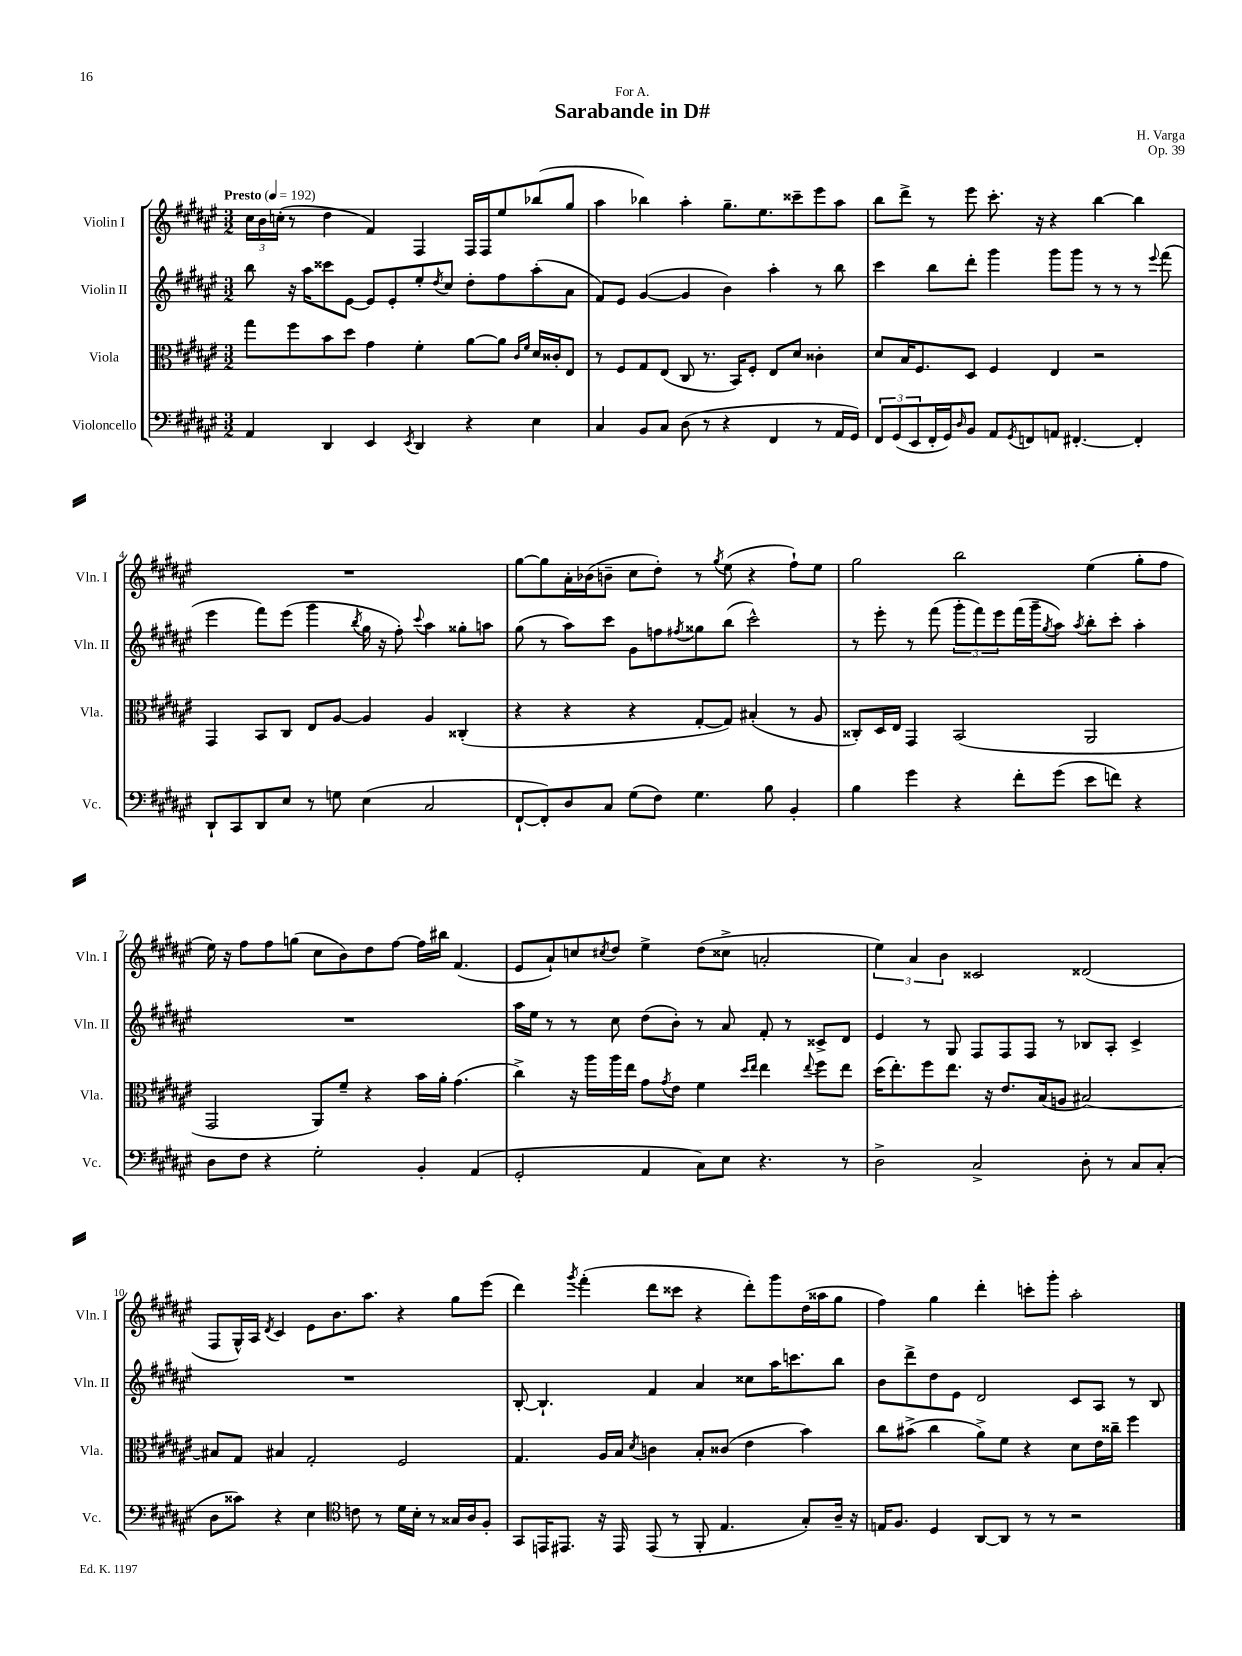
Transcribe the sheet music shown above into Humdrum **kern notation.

**kern	**kern	**kern	**kern
*staff4	*staff3	*staff2	*staff1
*clefF4	*clefC3	*clefG2	*clefG2
*k[f#c#g#d#a#e#]	*k[f#c#g#d#a#e#]	*k[f#c#g#d#a#e#]	*k[f#c#g#d#a#e#]
*M3/2	*M3/2	*M3/2	*M3/2
*MM192	*MM192	*MM192	*MM192
4AA#/	8gg#\L	8bb\	24cc#\LL
.	.	.	24b\
.	.	.	(24cc'\JJ
.	8ff#\	16r	8r
.	.	16aa#\LK	.
4DD#/	8b\	8ccc##\	4dd#\
.	8dd#\J	[8e#\J	.
4EE#/	4g#\	8e#/]L	4f#/)
.	.	8e#'/	.
8qEE#/	.	.	.
4DD#/	4f#'\	8ee#'/	4F#/
.	.	8qdd#/	.
.	.	8cc#/J	.
4r	[8a#\L	8dd#'\L	16F#/LL
.	.	.	16F#/J
.	8a#\]J	8ff#\	8ee#/
.	16qqc#/LL	.	.
.	16qqf#/JJ	.	.
4E#\	16d#/LL	(8aa#'\	(8bb-/
.	16c##'/J	.	.
.	8E#/J	8a#\J	8gg#/J
=	=	=	=
4C#/	8r	8f#/L)	4aa#\
.	8F#/L	8e#/J	.
8BB/L	8G#/	([4g#/	4bb-\)
8C#/J	(8E#/J	.	.
(8D#\	8C#/	4g#/]	4aa#'\
8r	8.r	.	.
4r	.	4b\)	8.gg#~\L
.	16BB/LK)	.	.
.	8F#'/J	.	.
.	.	.	8.ee#\
4FF#/	8E#/L	4aa#'\	.
.	8d#/J	.	8ccc##~\
8r	4c##'\	8r	8eee#\
16AA#/LL	.	8bb\	8aa#\J
16GG#/JJ)	.	.	.
=	=	=	=
12FF#/L	8d#/L	4ccc#\	8bb\L
(12GG#/	.	.	.
.	16B/K	.	8ddd#^\J
12EE#/	.	.	.
.	8.F#/	.	.
16FF#'/L	.	8bb\L	8r
16GG#/J)	.	.	.
16qqD#/	.	.	.
8BB/J	8D#/J	8ddd#'\J	8eee#\
8AA#/L	4F#/	4ggg#\	8.ccc#'\
8qGG#/	.	.	.
8FF/	.	.	.
.	.	.	16r
8AA/J	4E#/	8ggg#\L	4r
[4.FF#'/	.	8ggg#\J	.
.	2r	8r	[4bb\
.	.	8r	.
4FF#'/]	.	8r	4bb\]
.	.	8qqeee#/	.
.	.	(8fff#\	.
=	=	=	=
8DD#`/L	4GG#/	4eee#\	1.r
8CC#/	.	.	.
8DD#/	8BB/L	8fff#\L)	.
8E#/J	8C#/J	(8eee#\J	.
8r	8E#/L	4ggg#\	.
8G\	[8A#/J	.	.
.	.	8qbb/	.
(4E#\	4A#/]	16gg#\	.
.	.	16r	.
.	.	8ff#'\)	.
.	.	8qqccc#/	.
2C#/	4A#/	4aa#\	.
.	(4C##'/	8gg##'\L	.
.	.	8aa\J	.
=	=	=	=
[8FF#`/L	4r	(8gg#\	[8gg#\L
8FF#'/])	.	8r	8gg#\]
8D#/	4r	8aa#\L)	16a#'\L
.	.	.	(16b-\J
8C#/J	.	8ccc#\J	8b~\J
(8G#\L	4r	8g#\L	8cc#\L
8F#\J)	.	8ff\	8dd#'\J)
.	.	8qff#/	.
4.G#\	[8G#'/L	8gg##\	8r
.	.	.	8qgg#/
.	8G#/]J)	(8bb\J	(8ee#\
.	(4B#'/	2ccc#^^\)	4r
8B\	.	.	.
4BB'/	8r	.	8ff#`\L)
.	8A#/	.	8ee#\J
=	=	=	=
4B\	8C##'/L)	8r	2gg#\
.	16D#/L	8eee#'\	.
.	16E#/JJ	.	.
4g#\	4GG#/	8r	.
.	.	(8fff#\	.
4r	(2BB/	12ggg#'\L	2bb\
.	.	12fff#\)	.
.	.	12eee#\	.
8f#'\L	.	(16fff#\L	.
.	.	16ggg#~\J	.
.	.	8qgg#/	.
(8g#\J	.	8aa#\J)	.
.	.	8qaa#/	.
8e#\L	2AA#/	8bb'\L	(4ee#\
8f\J)	.	8ccc#'\J	.
4r	.	4aa#'\	8gg#'\L
.	.	.	8ff#\J
=	=	=	=
8D#\L	2GG#/	1.r	16ee#\)
.	.	.	16r
8F#\J	.	.	8ff#\L
4r	.	.	8ff#\
.	.	.	(8gg\J
2G#'\	8AA#/L)	.	8cc#\L
.	8f#~/J	.	8b\)
.	4r	.	8dd#\
.	.	.	[8ff#\J
4BB'/	16b\LL	.	16ff#\]LL
.	16a#'\JJ	.	16bb#\JJ
.	(4.g#\	.	(4.f#/
(4AA#/	.	.	.
=	=	=	=
2GG#'/	4cc#^\)	16aa#\LL	8e#/L
.	.	16ee#\JJ	.
.	.	8r	8a#`/)
.	16r	8r	8cc/
.	16aa#\LL	.	.
.	.	.	8qcc#/
.	16aa#\	8cc#\	8dd#/J
.	16ee#\JJ	.	.
4AA#/	8g#\L	(8dd#\L	4ee#^\
.	8qg#/	.	.
.	8e#\J	8b'\J)	.
8C#\L)	4f#\	8r	(8dd#\L
8E#\J	.	8a#/	8cc##^\J
.	16qqdd#/LL	.	.
.	16qqee#/JJ	.	.
4.r	4ee#\	8f#'/	2a'/
.	.	8r	.
.	8qqee#/	.	.
.	8ff#\L	8c##^/L	.
8r	8ee#\J	8d#/J	.
=	=	=	=
2D#^\	(16dd#\LK	4e#/	6ee#\)
.	8.ee#'\)	.	.
.	.	.	6a#/
.	8ff#\	8r	.
.	.	.	6b\
.	8.ee#\J	8G#/	.
2C#^/	.	8F#/L	2c##/
.	16r	.	.
.	8.e#/L	8F#/	.
.	.	8F#/J	.
.	(16B/k	.	.
.	8A/J	8r	.
8D#'\	[2B#/)	8B-/L	(2d##/
8r	.	8A#'/J	.
8C#/L	.	4c#^/	.
(8C#'/J	.	.	.
=	=	=	=
8D#\L	8B#/]L	1.r	8F#/L
8c##\J)	8G#/J	.	16G#^^/L)
.	.	.	16A#/JJ
.	.	.	8qd#/
4r	4B#/	.	4c#/
4E#\	2G#'/	.	8e#\L
.	.	.	8.b\
*clefC4	*	*	*
8c\	.	.	.
.	.	.	8.aa#\J
8r	.	.	.
16d#\LL	2F#/	.	4r
16B'\JJ	.	.	.
8r	.	.	.
16G##/LL	.	.	8gg#\L
16A#/J	.	.	.
8F#'/J	.	.	(8eee#\J
=	=	=	=
8GG#/L	4.G#/	[8B'/	4ddd#\)
16EE/K	.	4.B`/]	.
8.EE#/J	.	.	.
.	.	.	8qggg#/
.	.	.	(4fff#'\
16r	16A#/LL	.	.
16EE#/	16B/JJ	.	.
.	8qd#/	.	.
(8EE#/	4c\	4f#/	8ddd#\L
8r	.	.	8ccc##\J
8FF#'/	8B'/L	4a#/	4r
4.E#/	(8c##/J	.	.
.	4e#\	8cc##\L	8ddd#'\L)
.	.	16aa#\K	8ggg#\
.	.	8.ccc\	.
8G#'/L)	4b\)	.	(16dd#\L
.	.	.	16aa##\J
16A#~/Jk	.	8bb\J	8gg#\J
16r	.	.	.
=	=	=	=
16E/LK	8cc#\L	8b\L	4ff#\)
8.F#/J	.	.	.
.	(8b#^\J	8ddd#^\	.
4D#/	4cc#\	8dd#\	4gg#\
.	.	8e#\J	.
[8AA#/L	8a#^\L)	2d#/	4ddd#'\
8AA#/]J	8f#\J	.	.
8r	4r	.	8ccc'\L
8r	.	.	8ggg#'\J
2r	8d#\L	8c#/L	2aa#'\
.	16e#\L	8A#/J	.
.	16cc##~\JJ	.	.
.	4ff#\	8r	.
.	.	8B/	.
==	==	==	==
*-	*-	*-	*-
